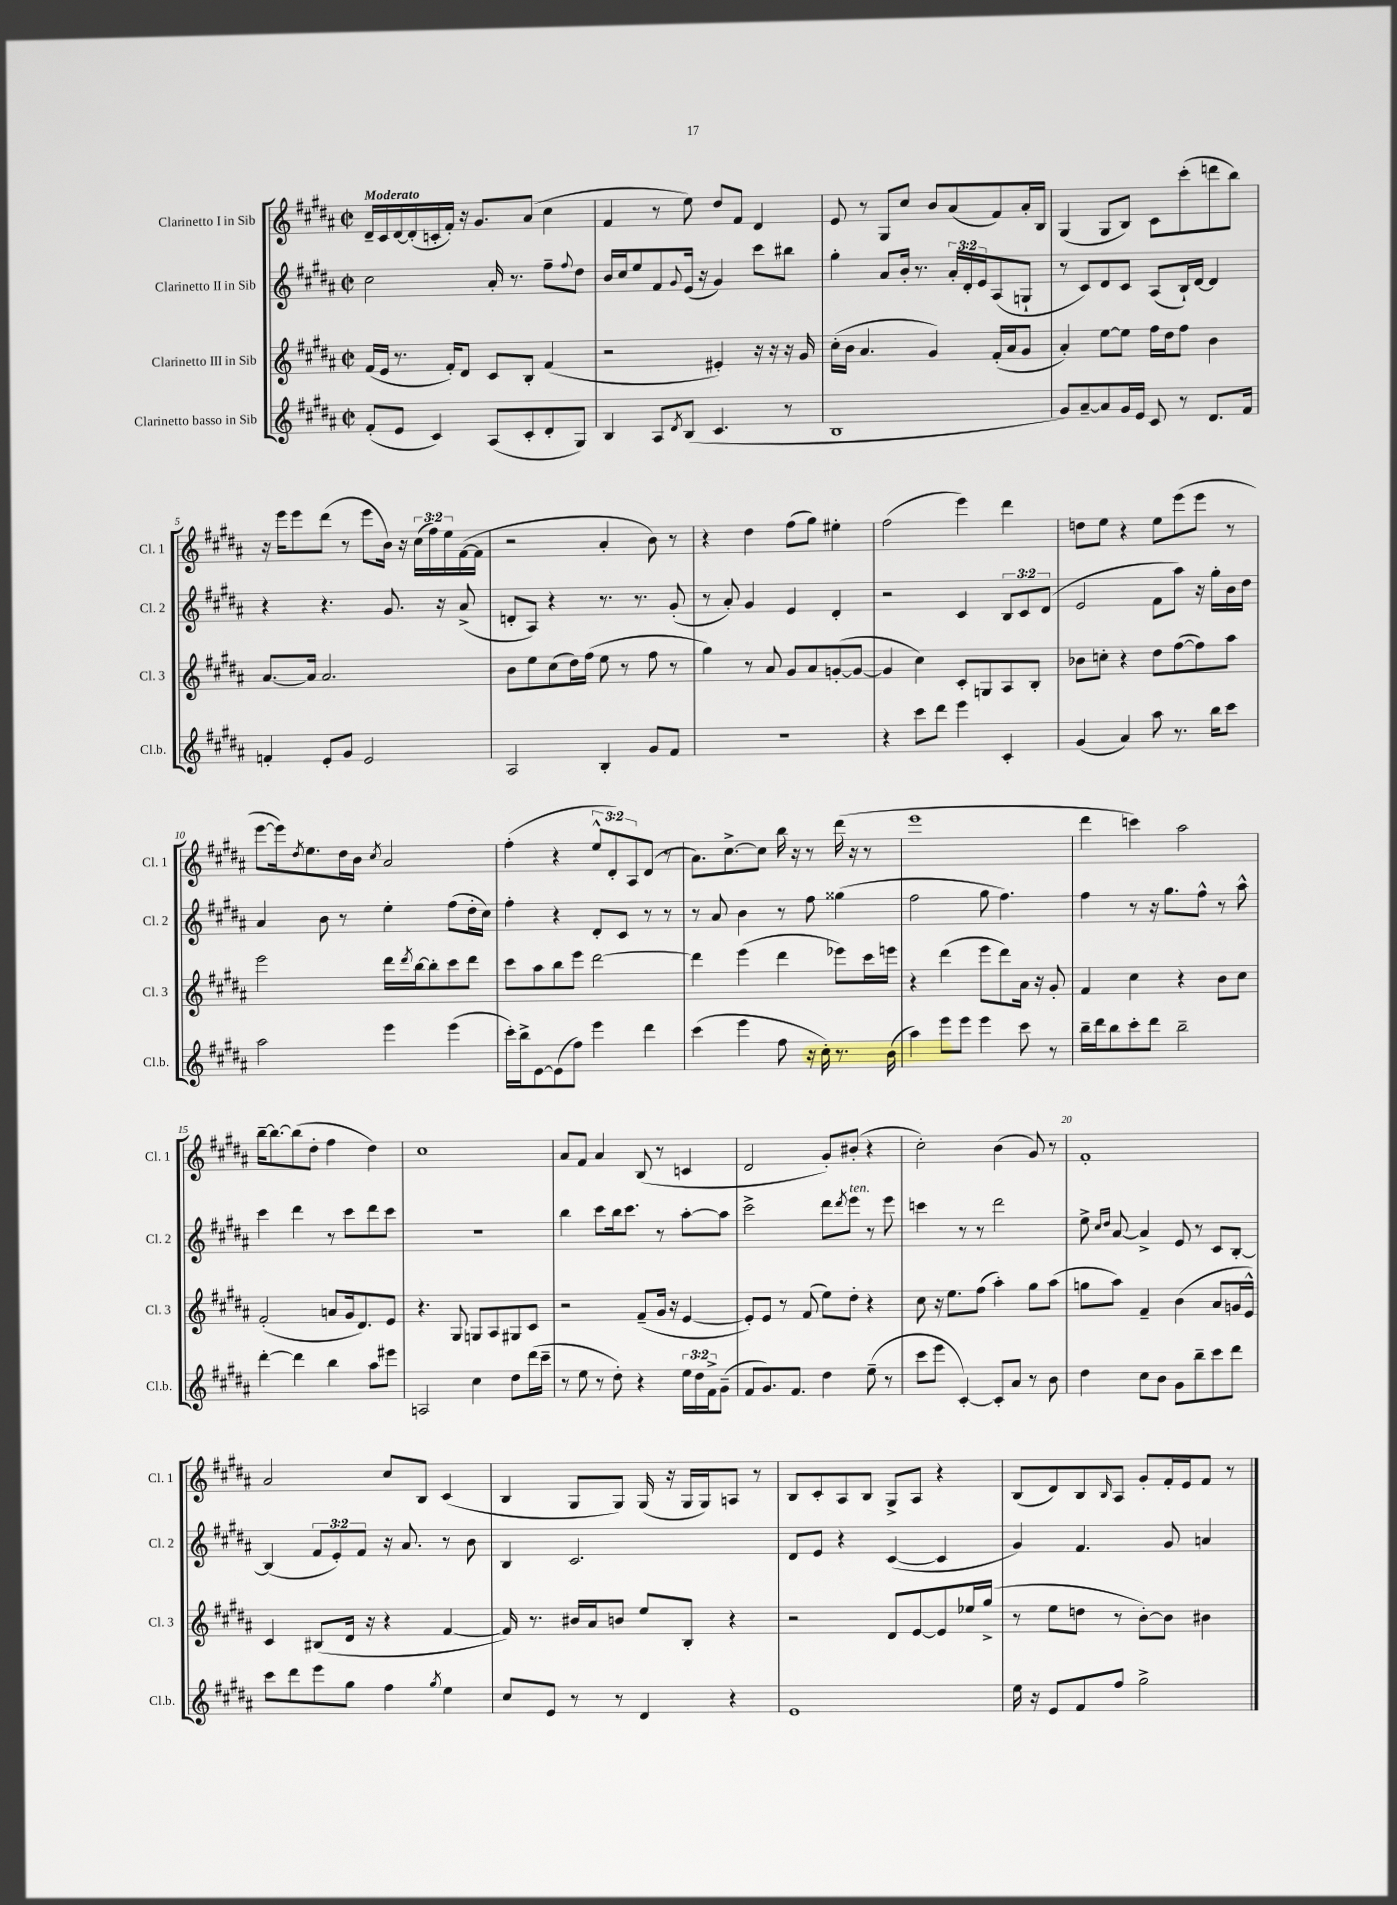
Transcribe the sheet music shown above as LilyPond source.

<<
\new StaffGroup <<
\new Staff = "s0" \with { instrumentName = "Clarinetto I in Sib" shortInstrumentName = "Cl. 1" } {
    \clef treble \key b \major \defaultTimeSignature \time 2/2 \override Staff.TupletNumber.text = #tuplet-number::calc-fraction-text \tempo "Moderato"
    dis'16-- cis'16 dis'16~ dis'16-.( c'16-. fis'16-.) r16 gis'8. ais'8( cis''4 |
    fis'4 r8 e''8) dis''8 fis'8 dis'4 |
    e'8 r8 gis8 cis''8 b'8 ais'8( fis'8) ais'16-. b16 |
    gis4( gis8 b8) cis'8 cis'''8-.( d'''8 b''8) |
    r16 e'''16 e'''8 dis'''8( r8 e'''8 b'16) r16 \tuplet 3/2 { cis''16( fis''16) e''16 } fis'16~( fis'16 |
    r2 ais'4-. b'8) r8 |
    r4 dis''4 fis''8( gis''8) eis''4-. |
    fis''2( e'''4) dis'''4 |
    d''8 e''8 r4 e''8 e'''8( e'''8 r8 |
    e'''8~ e'''16) \acciaccatura { dis''8 } e''8. dis''16 b'16 \acciaccatura { cis''8 } ais'2 |
    fis''4-.( r4 \tuplet 3/2 { e''8-^ dis'8-.) ais8 } dis'8( r8 |
    ais'8.) cis''8.~-> cis''8 b''16 r16 r8 dis'''16( r16 r8 |
    e'''1 |
    dis'''4 c'''4) ais''2 |
    b''16~-- b''8.~ b''8( dis''8-. fis''4 dis''4) |
    cis''1 |
    ais'8 fis'8 ais'4 b8( r8 c'4 |
    dis'2 gis'8-.) bis'8-.( r4 |
    cis''2-.) b'4( gis'8) r8 |
    fis'1-. |
    ais'2 cis''8 b8 cis'4( |
    b4 gis8 gis8) gis16( r16 gis16 gis16) a8 r8 |
    b8 cis'8-. ais8 b8 gis8-> ais8 r4 |
    b8( dis'8) b8 \grace { b16 } ais8 gis'8-. fis'16-. e'16 fis'8 r8 \bar "|." |
}
\new Staff = "s1" \with { instrumentName = "Clarinetto II in Sib" shortInstrumentName = "Cl. 2" } {
    \clef treble \key b \major \defaultTimeSignature \time 2/2 \override Staff.TupletNumber.text = #tuplet-number::calc-fraction-text
    cis''2 ais'16-. r8. fis''8-- \appoggiatura { fis''8 } dis''8 |
    b'16 cis''16 e''8 fis'8 \appoggiatura { gis'8 } e'16( r16 gis'4) cis'''8 bis''8 |
    gis''4-. ais'8 b'16-. r8. \tuplet 3/2 { ais'16-. dis'16-. e'16 } ais8( g8-! |
    r8 cis'8) dis'8 cis'8 ais8( b16-!) dis'16~ dis'4 |
    r4 r4. gis'8. r16 ais'8->( |
    d'8-. ais8) r4 r8. r8. gis'8-.( |
    r8 ais'8-.) gis'4 e'4 dis'4-. |
    r2 cis'4 \tuplet 3/2 { b8 cis'8 dis'8( } |
    e'2 fis'8 ais''8) r16 gis''16-. b'16 dis''16 |
    ais'4 b'8 r8 e''4-. fis''8( dis''16-. cis''16) |
    fis''4-. r4 dis'8-. cis'8 r8 r8 |
    r8 ais'8 b'4 r8 fis''8 gisis''4( |
    fis''2 gis''8 fis''4.) |
    fis''4 r8 r16 gis''8. fis''8-^ r8 ais''8-^ |
    cis'''4 dis'''4 r8 cis'''8 dis'''8 cis'''8 |
    R1 |
    b''4 cis'''8 b''16 cis'''8. r8 ais''8~-. ais''8 |
    cis'''2-> dis'''8 \acciaccatura { dis'''8 } e'''8^\markup { \italic "ten." } r8 e'''8 |
    c'''4 r8 r8 dis'''2 |
    e''8-> \grace { cis''16 dis''16 } ais'8~ ais'4-> e'8 r8 cis'8 b8~-. |
    b4( \tuplet 3/2 { fis'8 e'8-.) fis'8 } r16 ais'8. r8 b'8 |
    b4 cis'2. |
    dis'8 e'8 r4 cis'4~( cis'4 |
    gis'4) fis'4. gis'8 a'4 \bar "|." |
}
\new Staff = "s2" \with { instrumentName = "Clarinetto III in Sib" shortInstrumentName = "Cl. 3" } {
    \clef treble \key b \major \defaultTimeSignature \time 2/2
    fis'16( e'16 r8. fis'16-.) dis'8 cis'8 b8-. fis'4( |
    r2 eis'4-.) r16 r16 r16 gis'16 |
    cis''16-.( b'16 ais'4. gis'4) fis'16-.( ais'16 gis'8 |
    ais'4-.) e''8~ e''8 fis''16 dis''16 fis''8 b'4 |
    ais'8.~ ais'16 ais'2. |
    b'8 e''8 cis''8( dis''16) fis''16( e''8 r8 fis''8 r8 |
    gis''4) r8 ais'8 gis'8 ais'8 g'8~-.( g'8~ |
    g'4 cis''4) cis'8-. g8 ais8 b8-. |
    bes'8 c''8-. r4 dis''8 fis''8~( fis''8) ais''8 |
    e'''2 dis'''16 \acciaccatura { dis'''8 } b''16~ b''8-. cis'''8 dis'''8 |
    cis'''8 ais''8 b''8 e'''8 dis'''2~ |
    dis'''4 e'''4( dis'''4 ees'''8) cis'''16 e'''16 |
    r4 dis'''4( e'''8 dis'''8) ais'16 r16 gis'8-. |
    fis'4 cis''4 r4 b'8 cis''8 |
    fis'2-.( a'8 gis'16 dis'8.) e'8 |
    r4. gis8 g8 ais8 gis8 cis'8 |
    r2 fis'8--( gis'16 r16 e'4~ |
    e'8-.) e'8 r8 fis'8( e''8) dis''8-. r4 |
    cis''8 r16 e''8. fis''8( ais''4-.) gis''8 ais''8( |
    g''8 ais''8) fis'4-- b'4( ais'8 g'16 e'16-^) |
    cis'4 bis8( dis'16 r16 r4 fis'4~ |
    fis'16) r8. bis'16 ais'16 b'8 e''8 b8-. r4 |
    r2 dis'8 e'8~ e'8 ees''16 gis''16->( |
    r8 e''8 d''8 r8 b'8~-.) b'8 bis'4 \bar "|." |
}
\new Staff = "s3" \with { instrumentName = "Clarinetto basso in Sib" shortInstrumentName = "Cl.b." } {
    \clef treble \key b \major \defaultTimeSignature \time 2/2 \override Staff.TupletNumber.text = #tuplet-number::calc-fraction-text
    fis'8-.( e'8 cis'4) ais8( cis'8-. dis'8-. gis8) |
    b4 ais8 \acciaccatura { dis'8 } b8( cis'4. r8 |
    b1 |
    gis'8) ais'8~-- ais'8 gis'16 e'16 cis'8 r8 dis'8. fis'16 |
    f'4-. e'8-. gis'8 e'2 |
    ais2 b4-. gis'8 fis'8 |
    r1 |
    r4 cis'''8 dis'''8 e'''4 cis'4-. |
    gis'4( ais'4) ais''8 r8. b''16 cis'''8 |
    ais''2 e'''4 e'''4( |
    cis'''16-.) b''16-> e'8~ e'8( fis''8) e'''4 dis'''4 |
    cis'''4( e'''4 fis''8 r16 cis''16-.) r8. b'16( |
    ais''4) e'''8 e'''8 e'''4 cis'''8 r8 |
    b''16-- dis'''16 b''8 cis'''8-. dis'''8 b''2-- |
    dis'''4~-. dis'''4 b''4 ais''8 eis'''8 |
    a2 cis''4 dis''8 dis'''16( cis'''16-- |
    r8 e''8 r8 dis''8-.) r4 \tuplet 3/2 { e''16 dis''16 fis'16-> } gis'8--( |
    fis'8 gis'8.) fis'8. dis''4 e''8--( r8 |
    cis'''8 e'''8 cis'4~-.) cis'8-. ais'8 r8 b'8 |
    dis''4 cis''8 b'8 gis'8 b''8-- cis'''8 dis'''8 |
    cis'''8 dis'''8 e'''8 gis''8 fis''4 \acciaccatura { gis''8 } e''4 |
    cis''8 e'8 r8 r8 dis'4 r4 |
    e'1 |
    e''16 r16 e'8 fis'8 fis''8 gis''2-> \bar "|." |
}
>>
>>
\layout { \context { \Score \override BarNumber.break-visibility = ##(#f #t #t) barNumberVisibility = #(every-nth-bar-number-visible 5) } }
